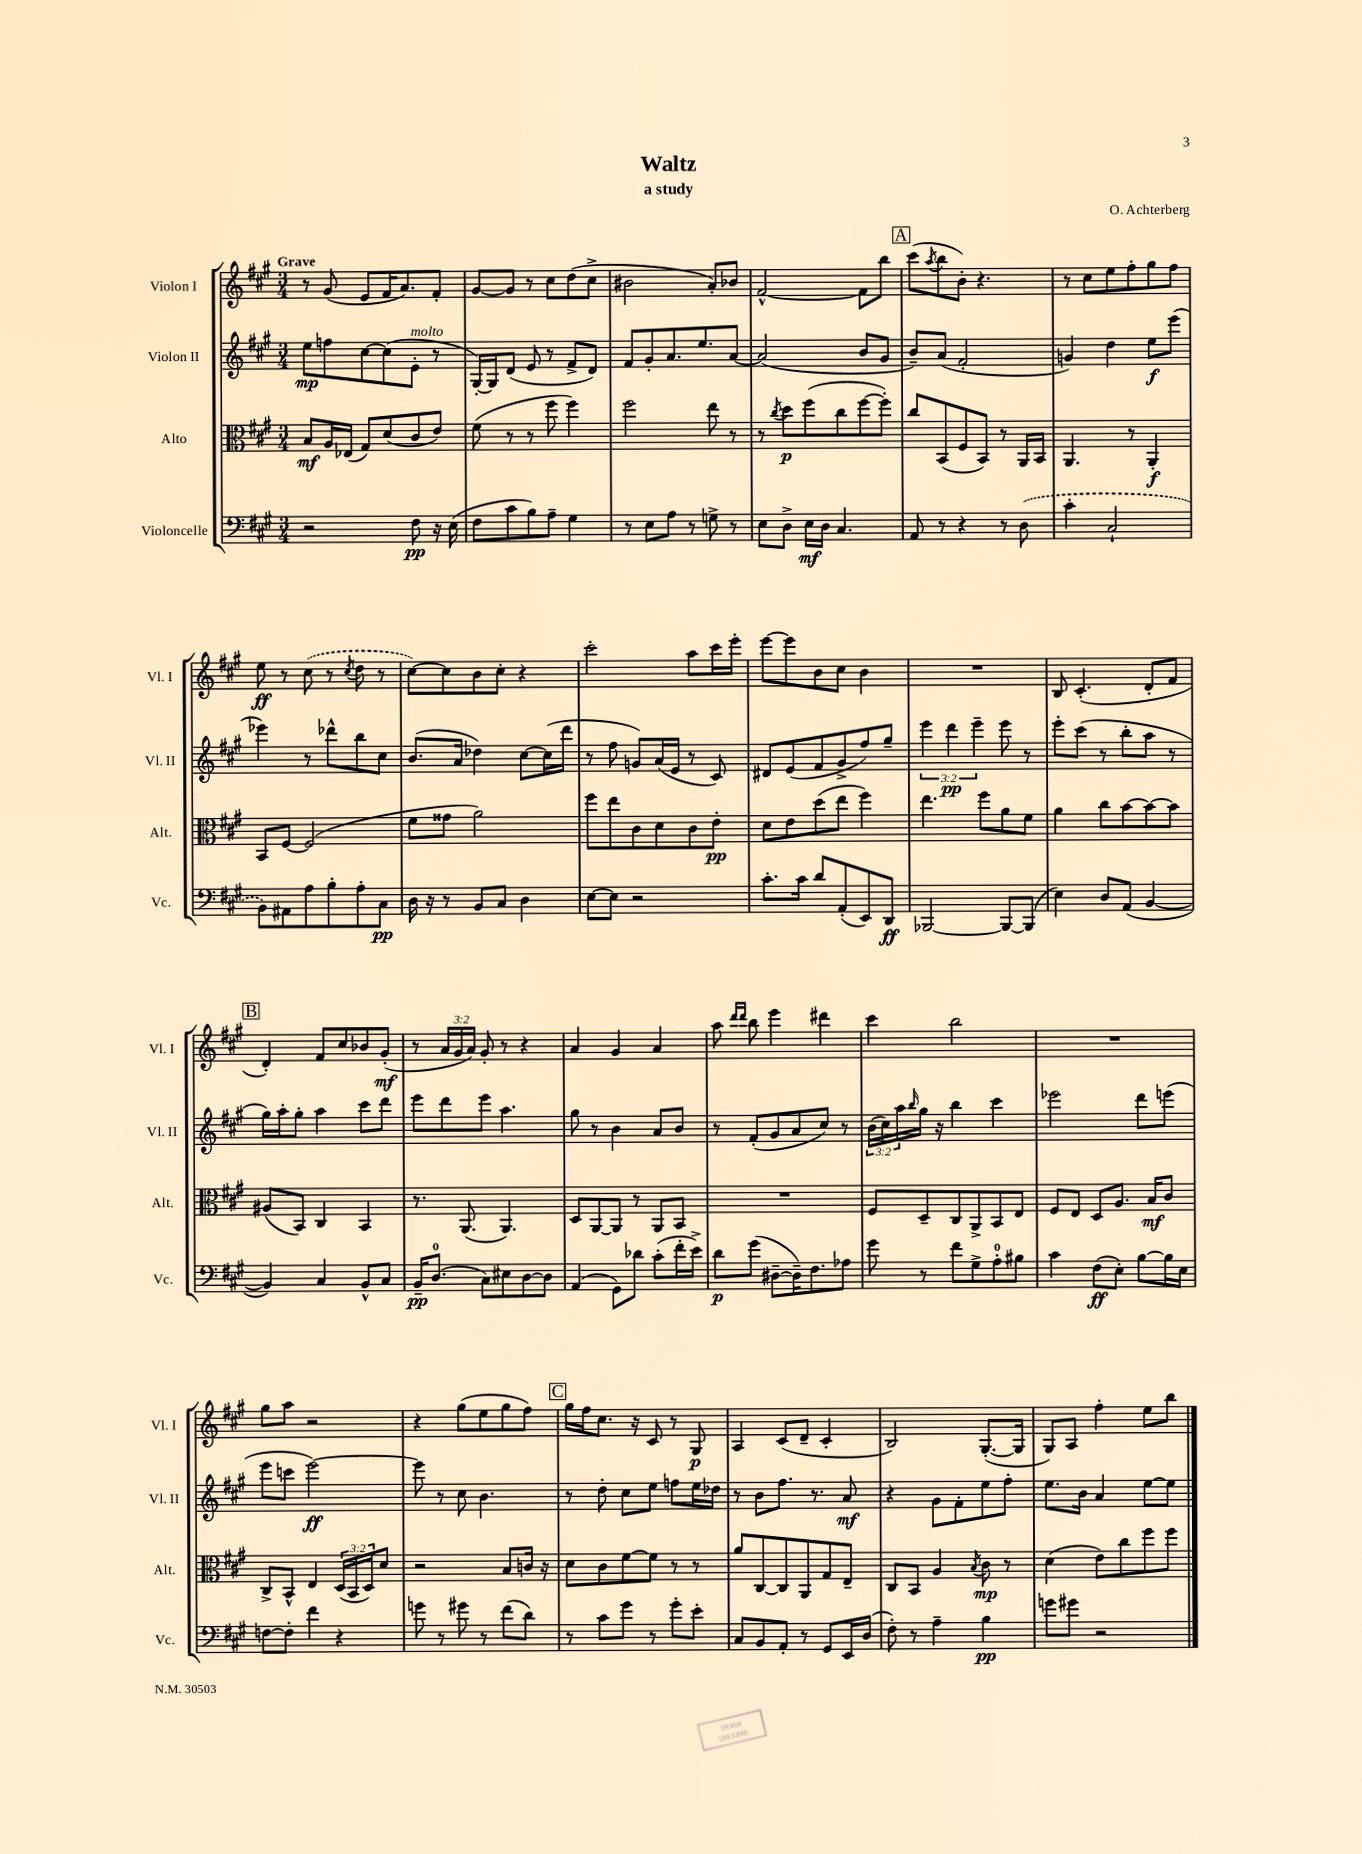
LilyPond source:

\header { title = "Waltz" composer = "O. Achterberg" subtitle = "a study" }
<<
\new StaffGroup <<
\new Staff = "s0" \with { instrumentName = "Violon I" shortInstrumentName = "Vl. I" } {
    \clef treble \key a \major \numericTimeSignature \time 3/4 \override Staff.TupletNumber.text = #tuplet-number::calc-fraction-text \tempo "Grave"
    r8 gis'8( e'8 fis'16 a'8.) fis'8-. |
    gis'8~ gis'8 r8 cis''8 d''8( cis''8-> |
    bis'2 a'8-.) bes'8 |
    fis'2~-^ fis'8 b''8 |
    \mark \markup { \box "A" } cis'''8( \acciaccatura { a''8 } b''8 b'8-.) r4. |
    r8 cis''8 e''8 fis''8-. gis''8 fis''8 |
    e''8\ff r8 \once \slurDashed cis''8( r8 \acciaccatura { cis''8 } d''8 r8 |
    cis''8~) cis''8 b'8 cis''8-. r4 |
    cis'''2-. a''8 cis'''16 e'''16-. |
    e'''8~ e'''8 b'8 cis''8 b'4 |
    R2. |
    b8 cis'4.-.( d'8-. fis'8 |
    \mark \markup { \box "B" } d'4-.) fis'8 cis''8 bes'8 gis'8-.\mf( |
    r8 \tuplet 3/2 { a'16 gis'16 a'16) } gis'8-. r8 r4 |
    a'4 gis'4 a'4 |
    a''8 \grace { d'''16 d'''16 } b''8 e'''4 dis'''4 |
    cis'''4 b''2 |
    R2. |
    gis''8 a''8 r2 |
    r4 gis''8( e''8 gis''8 fis''8) |
    \mark \markup { \box "C" } gis''16 fis''16 cis''8. r16 cis'8 r8 gis8\p |
    a4 cis'8( d'8-- cis'4-. |
    b2) gis8.~-.( gis16 |
    gis8) a8 fis''4-. e''8 b''8 \bar "|." |
}
\new Staff = "s1" \with { instrumentName = "Violon II" shortInstrumentName = "Vl. II" } {
    \clef treble \key a \major \numericTimeSignature \time 3/4 \override Staff.TupletNumber.text = #tuplet-number::calc-fraction-text
    e''8\mp f''8 cis''8~ cis''8( e'8-.^\markup { \italic "molto" } r8 |
    gis16~-.) gis16 d'8( e'8 r8 fis'8-> d'8) |
    fis'8 gis'8-. a'8. e''8. a'8~ |
    a'2( b'8 gis'8 |
    \mark \markup { \box "A" } b'8--) a'8( fis'2-. |
    g'4) d''4 e''8\f e'''8( |
    ees'''4) r8 des'''8-^ b''8 cis''8 |
    b'8.( a'16 des''4) cis''8~ cis''16( d'''16 |
    r8 fis''8 g'8) a'16( e'16 r8 cis'8) |
    dis'8 e'8( fis'8 gis'8-> fis''8) gis''8-- |
    \tuplet 3/2 { e'''4 d'''4\pp e'''4-- } e'''8 r8 |
    e'''8-. cis'''8( r8 b''8-. a''8 r8 |
    \mark \markup { \box "B" } gis''16) a''16-. gis''8-. a''4 cis'''8 d'''8 |
    e'''8 d'''8 e'''8 a''4. |
    gis''8 r8 b'4 a'8 b'8 |
    r8 fis'8-.( gis'8 a'8 cis''8) r8 |
    \tuplet 3/2 { b'16( cis''16) a''16 } \grace { b''16 } gis''16 r16 b''4 cis'''4 |
    ees'''2 d'''8 e'''8( |
    e'''8 c'''8 e'''2~\ff) |
    e'''8 r8 cis''8 b'4. |
    \mark \markup { \box "C" } r8 d''8-. cis''8 e''8 f''8 e''16 des''16 |
    r8 b'8 fis''8. r8. a'8\mf |
    r4 gis'8 fis'8-. e''8 fis''8-. |
    e''8. b'16 a'4 e''8~ e''8 \bar "|." |
}
\new Staff = "s2" \with { instrumentName = "Alto" shortInstrumentName = "Alt." } {
    \clef alto \key a \major \numericTimeSignature \time 3/4 \override Staff.TupletNumber.text = #tuplet-number::calc-fraction-text
    b8\mf a16 ees16( gis8) d'8( cis'8 e'8) |
    fis'8( r8 r8 fis''8 fis''4) |
    fis''2 e''8 r8 |
    r8 \acciaccatura { cis''8 } d''8\p fis''8( cis''8 fis''8~ fis''8-.) |
    \mark \markup { \box "A" } cis''8 b,8( fis8 b,8) r8 a,16 b,16 |
    a,4. r8 a,4-.\f |
    b,8 fis8~ fis2( |
    fis'8 gisis'8 a'2) |
    fis''8 e''8 cis'8 d'8 cis'8 e'8-.\pp |
    d'8 e'8 d''8( e''8 fis''4) |
    e''4. fis''8 a'8 fis'8 |
    a'4 cis''8 b'8~ b'8~ b'8 |
    \mark \markup { \box "B" } ais8( b,8) cis4 b,4 |
    r8. a,8.( a,4.) |
    d8 a,8~ a,8 r8 a,8 b,8 |
    R2. |
    fis8 d8-- cis8 a,8-> b,8 e8 |
    fis8 e8 d8 a8. b16\mf cis'8 |
    cis8-> b,8-^ e4 \tuplet 3/2 { d16( b,16 d16) } d'8 |
    r2 b8 c'16 r16 |
    \mark \markup { \box "C" } d'8 cis'8 fis'8~ fis'8 r8 r8 |
    a'8 cis8~ cis8 a,8 gis8 e8-- |
    cis8 b,8 a4 \acciaccatura { b8 } cis'8\mp r8 |
    d'4( e'8) cis''8 fis''8 fis''8 \bar "|." |
}
\new Staff = "s3" \with { instrumentName = "Violoncelle" shortInstrumentName = "Vc." } {
    \clef bass \key a \major \numericTimeSignature \time 3/4
    r2 fis8\pp r16 e16( |
    fis8 cis'8 b8) a8-- gis4 |
    r8 e8 a8 r8 g8-> r8 |
    e8 d8-> e16\mf d16 cis4. |
    \mark \markup { \box "A" } a,8 r8 r4 r8 \once \slurDashed d8( |
    cis'4-. cis2-! |
    b,8) ais,8 a8 b8-. a8-. cis8\pp |
    d16 r16 r8 b,8 cis8 d4 |
    e8~ e8 r2 |
    cis'8.-. cis'16 d'8 a,8-.( e,8) d,8\ff |
    bes,,2~ bes,,8~ bes,,8( |
    e4) d8 a,8( b,4~ |
    \mark \markup { \box "B" } b,4) cis4 b,8-^ cis8 |
    b,16--\pp d8.-0( cis8) eis8 d8~ d8 |
    a,4( gis,8) des'8 cis'8-.( fis'16-. e'16->) |
    d'8\p gis'8( dis8~-- dis16--) fis8. aes8 |
    gis'8 r8 fis'8 gis8-> a8-0-. bis8 |
    cis'4 fis8\ff( e8-.) b8~ b16 e16 |
    f8~ f8-. fis'4 r4 |
    g'8 r8 gis'8 r8 fis'8( d'8) |
    \mark \markup { \box "C" } r8 cis'8 gis'8 r8 gis'8-. e'8-. |
    cis8 b,8 a,8-. r8 gis,8 e,16 d16( |
    fis8-.) r8 a4-- b4\pp |
    g'8 gis'8 r2 \bar "|." |
}
>>
>>
\layout { \context { \Score \remove "Bar_number_engraver" } }
